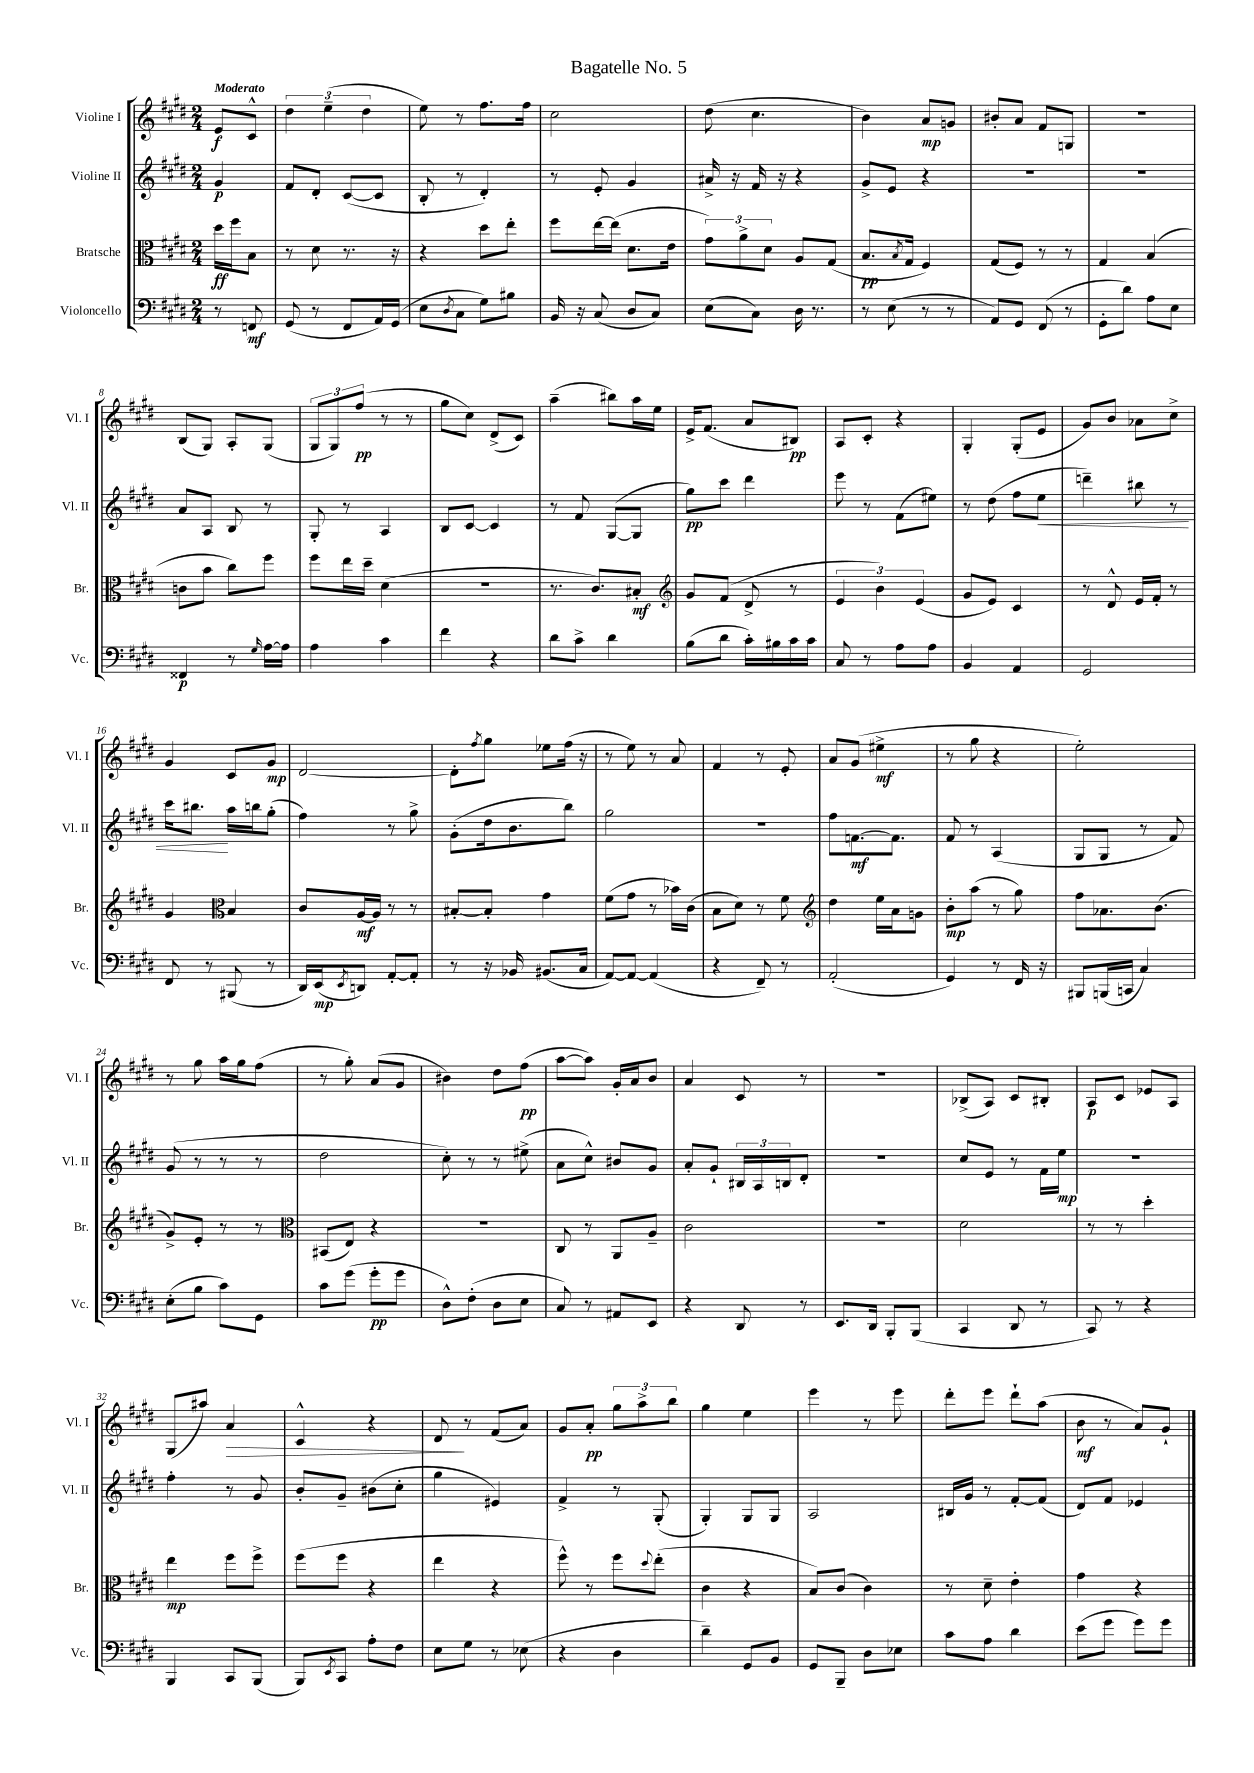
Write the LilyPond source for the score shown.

\header { title = "Bagatelle No. 5" }
<<
\new StaffGroup <<
\new Staff = "s0" \with { instrumentName = "Violine I" shortInstrumentName = "Vl. I" } {
    \clef treble \key e \major \numericTimeSignature \time 2/4 \partial 4 \tempo "Moderato"
    e'8\f cis'8-^ |
    \tuplet 3/2 { dis''4 e''4--( dis''4 } |
    e''8) r8 fis''8. fis''16 |
    cis''2 |
    dis''8( cis''4. |
    b'4) a'8\mp g'8 |
    bis'8-. a'8 fis'8 g8 |
    r2 |
    b8( gis8) a8-. gis8( |
    \tuplet 3/2 { gis8 gis8) fis''8\pp( } r8 r8 |
    gis''8 cis''8) dis'8->( cis'8) |
    a''4--( bis''8) a''16 e''16 |
    e'16-> fis'8.( a'8 bis8\pp) |
    a8 cis'8-. r4 |
    gis4-. gis8-.( e'8 |
    gis'8) b'8 aes'8 cis''8-> |
    gis'4 cis'8 gis'8\mp |
    dis'2~ |
    dis'8-. \acciaccatura { fis''8 } gis''8 ees''8 fis''16( r16 |
    r8 e''8) r8 a'8 |
    fis'4 r8 e'8-. |
    a'8 gis'8( eis''4->\mf |
    r8 gis''8 r4 |
    e''2-.) |
    r8 gis''8 a''16 gis''16 fis''8( |
    r8 gis''8-.) a'8( gis'8 |
    bis'4) dis''8 fis''8\pp( |
    a''8~ a''8) gis'16-. a'16 b'8 |
    a'4 cis'8 r8 |
    R2 |
    bes8->( a8) cis'8 bis8-. |
    a8\p cis'8 ees'8 a8 |
    gis8( ais''8) a'4\> |
    cis'4-^ r4 |
    dis'8\! r8 fis'8( a'8) |
    gis'8 a'8-.\pp \tuplet 3/2 { gis''8 a''8-> b''8 } |
    gis''4 e''4 |
    e'''4 r8 e'''8 |
    dis'''8-. e'''8 dis'''8-! a''8( |
    b'8\mf r8 a'8) gis'8-! \bar "|." |
}
\new Staff = "s1" \with { instrumentName = "Violine II" shortInstrumentName = "Vl. II" } {
    \clef treble \key e \major \numericTimeSignature \time 2/4 \partial 4
    gis'4\p |
    fis'8 dis'8-. cis'8~( cis'8 |
    b8-. r8 dis'4-.) |
    r8 e'8-. gis'4 |
    ais'16-> r16 fis'16 r16 r4 |
    gis'8-> e'8 r4 |
    R2 |
    R2 |
    a'8 a8 b8 r8 |
    gis8-. r8 a4 |
    b8 cis'8~ cis'4 |
    r8 fis'8 gis8~( gis8 |
    gis''8\pp) cis'''8 dis'''4 |
    e'''8 r8 fis'8( eis''8) |
    r8 dis''8( fis''8 e''8\< |
    d'''4--) bis''8 r8 |
    cis'''16 bis''8.\! a''16 b''16 gis''8-.( |
    fis''4) r8 gis''8-> |
    gis'8-.( dis''16 b'8. b''8) |
    gis''2 |
    R2 |
    fis''8 f'8.~\mf f'8. |
    fis'8 r8 a4( |
    gis8 gis8 r8 fis'8) |
    gis'8( r8 r8 r8 |
    dis''2 |
    cis''8-.) r8 r8 eis''8->( |
    a'8 cis''8-^) bis'8 gis'8 |
    a'8-. gis'8-! \tuplet 3/2 { bis16 a16 b16 } dis'8-. |
    R2 |
    cis''8 e'8 r8 fis'16 e''16\mp |
    r2 |
    fis''4-. r8 gis'8 |
    b'8-. gis'8-- bis'8( cis''8-. |
    gis''4 eis'4) |
    fis'4-> r8 gis8-.( |
    gis4-.) gis8 gis8 |
    a2 |
    bis16 gis'16 r8 fis'8~-. fis'8( |
    dis'8) fis'8 ees'4 \bar "|." |
}
\new Staff = "s2" \with { instrumentName = "Bratsche" shortInstrumentName = "Br." } {
    \clef alto \key e \major \numericTimeSignature \time 2/4 \partial 4
    dis''16\ff fis''16 b8 |
    r8 dis'8 r8. r16 |
    r4 dis''8 e''8-. |
    fis''8 e''16~ e''16( dis'8. e'16 |
    \tuplet 3/2 { gis'8) a'8-> dis'8 } a8 gis8( |
    b8.\pp \acciaccatura { b8 } gis16 fis4) |
    gis8( fis8) r8 r8 |
    gis4 b4( |
    c'8 b'8 cis''8) fis''8 |
    fis''8 e''16 dis''16-- dis'4( |
    R2 |
    r8. cis'8.) bis8-.\mf |
    \clef treble gis'8 fis'8( dis'8-> r8 |
    \tuplet 3/2 { e'4 b'4) e'4( } |
    gis'8 e'8) cis'4 |
    r8 dis'8-^ e'16 fis'16-. r8 |
    gis'4 \clef alto b4 |
    cis'8 a16~\mf a16 r8 r8 |
    bis8~-. bis8-. gis'4 |
    fis'8( gis'8 r8 bes'16) cis'16( |
    b8 dis'8) r8 fis'8 |
    \clef treble dis''4 e''16 a'16 g'8 |
    b'8-.\mp a''8( r8 gis''8) |
    fis''8 aes'8. b'8.( |
    gis'8->) e'8-. r8 r8 |
    \clef alto bis,8( e8) r4 |
    R2 |
    cis8 r8 a,8 a8-- |
    cis'2 |
    R2 |
    dis'2 |
    r8 r8 dis''4-. |
    e''4\mp fis''8 fis''8-> |
    fis''8( fis''8 r4 |
    e''4 r4 |
    fis''8-^) r8 fis''8 \appoggiatura { dis''8 } e''8-.( |
    cis'4 r4 |
    b8) cis'8( cis'4) |
    r8 dis'8-- e'4-. |
    gis'4 r4 \bar "|." |
}
\new Staff = "s3" \with { instrumentName = "Violoncello" shortInstrumentName = "Vc." } {
    \clef bass \key e \major \numericTimeSignature \time 2/4 \partial 4
    r8 f,8\mf |
    gis,8( r8 fis,8 a,16) gis,16( |
    e8 \acciaccatura { dis8 } cis8 gis8) bis8 |
    b,16 r16 cis8( dis8 cis8) |
    e8( cis8) dis16 r8. |
    r8 e8( r8 r8 |
    a,8) gis,8 fis,8( r8 |
    gis,8-. dis'8) a8 e8 |
    fisis,4\p r8 \grace { gis16 } a16~ a16 |
    a4 cis'4 |
    fis'4 r4 |
    dis'8 cis'8-> dis'4 |
    b8( dis'8 cis'16-.) bis16 cis'16 cis'16 |
    cis8 r8 a8 a8 |
    b,4 a,4 |
    gis,2 |
    fis,8 r8 bis,,8( r8 |
    dis,16) e,16\mp( \acciaccatura { e,8 } d,8) a,8~-. a,8-. |
    r8 r16 bes,16 bis,8.( cis16 |
    a,8~) a,8~ a,4( |
    r4 fis,8--) r8 |
    a,2-.( |
    gis,4) r8 fis,16 r16 |
    bis,,8 b,,16( c,16 cis4) |
    e8-.( b8 cis'8) gis,8 |
    cis'8 gis'8( gis'8-.\pp gis'8 |
    dis8-^) fis8-.( dis8 e8 |
    cis8) r8 ais,8 e,8 |
    r4 dis,8 r8 |
    e,8. dis,16 b,,8-. b,,8( |
    cis,4 dis,8 r8 |
    cis,8) r8 r4 |
    b,,4 cis,8 b,,8( |
    b,,8) \acciaccatura { e,8 } cis,8 a8-. fis8 |
    e8 gis8 r8 ees8( |
    r4 dis4 |
    dis'4--) gis,8 b,8 |
    gis,8 b,,8-- dis8 ees8 |
    cis'8 a8 dis'4 |
    e'8( gis'8 gis'8) gis'8 \bar "|." |
}
>>
>>
